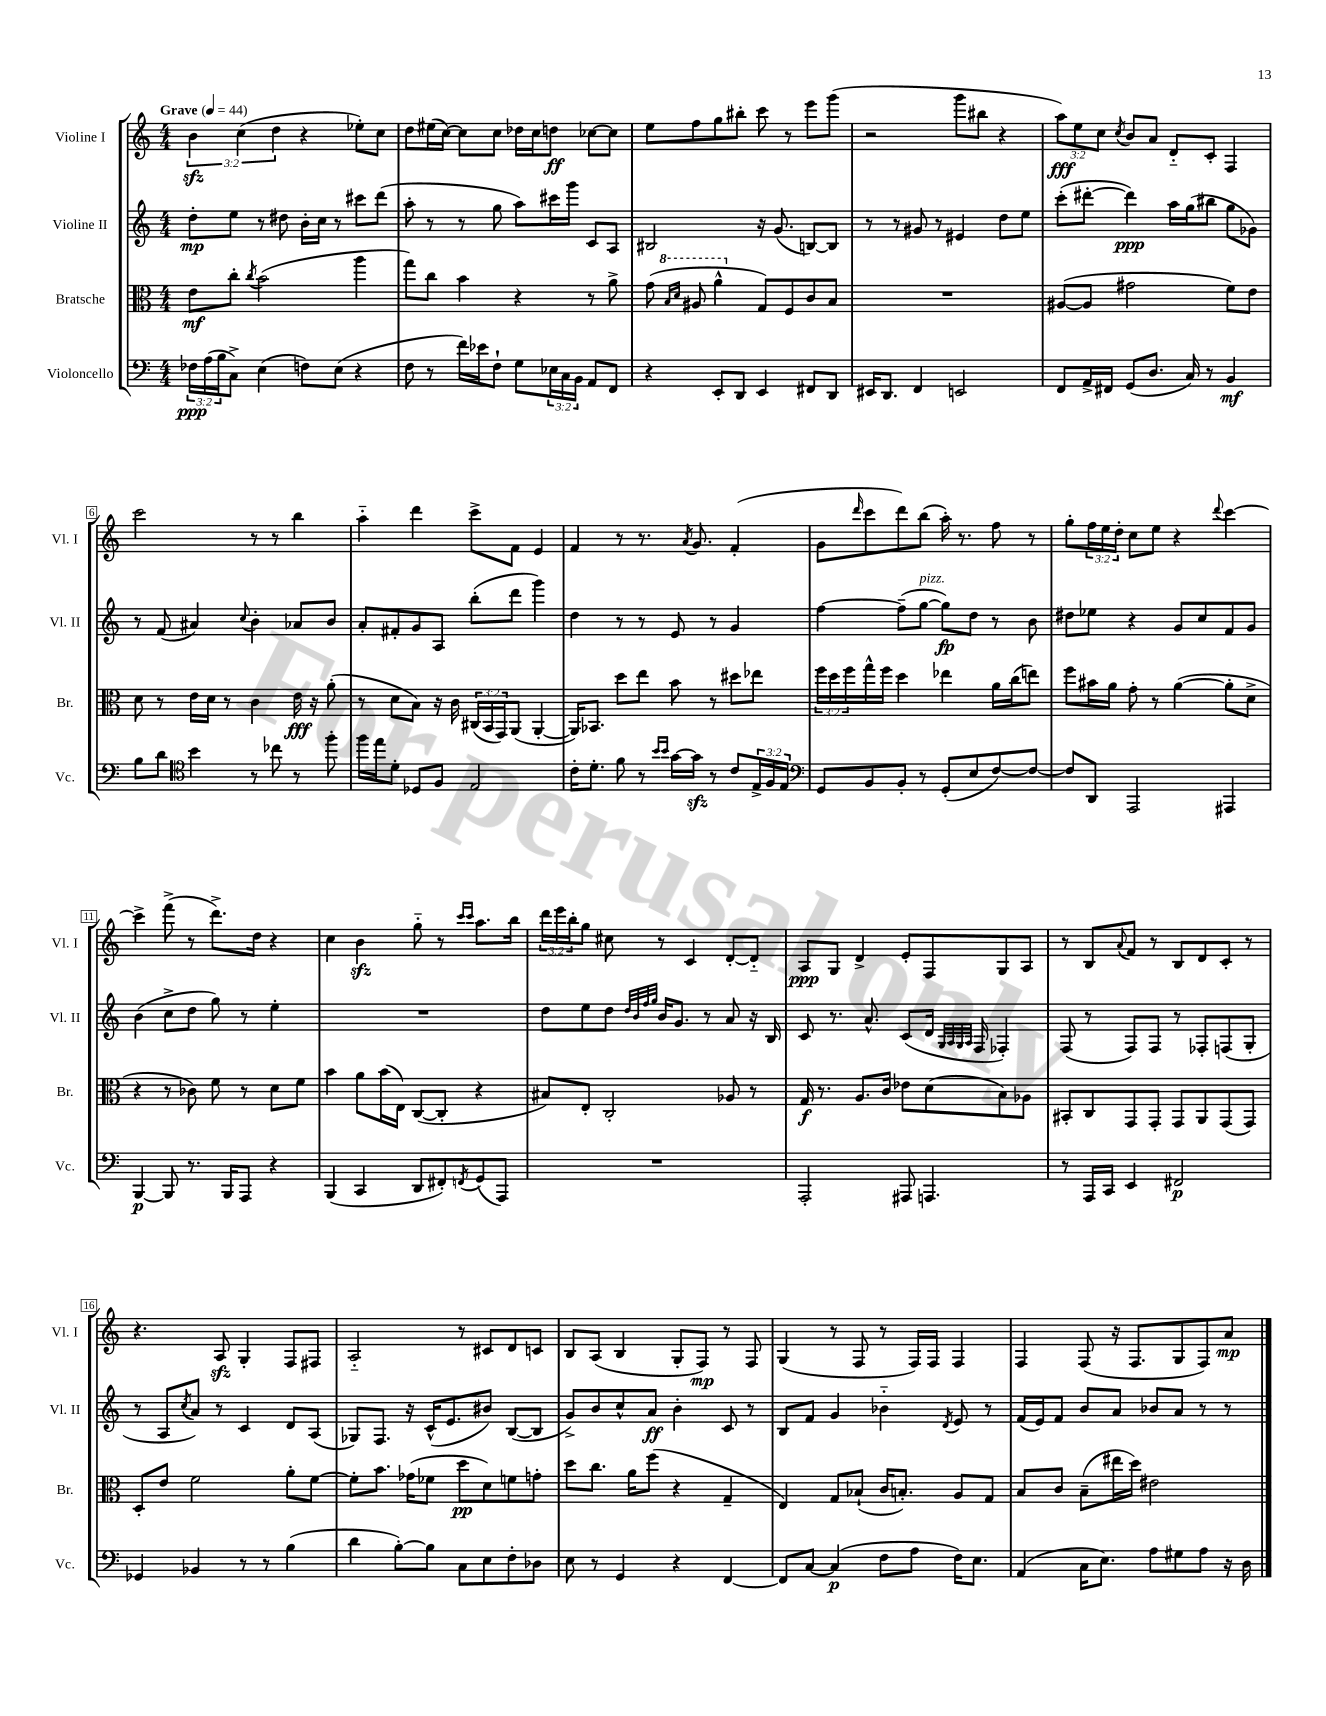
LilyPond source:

<<
\new StaffGroup <<
\new Staff = "s0" \with { instrumentName = "Violine I" shortInstrumentName = "Vl. I" } {
    \clef treble \key c \major \numericTimeSignature \time 4/4 \override Staff.TupletNumber.text = #tuplet-number::calc-fraction-text \tempo "Grave" 4 = 44
    \tuplet 3/2 { b'4\sfz c''4( d''4 } r4 ees''8-.) c''8 |
    d''8 eis''16( c''16~) c''8 c''8 des''16 c''16 d''8\ff ces''8~ ces''8 |
    e''8 f''8 g''8 bis''8-. c'''8 r8 e'''8 g'''8( |
    r2 g'''8 bis''8 r4 |
    \tuplet 3/2 { a''8\fff) e''8 c''8 } \acciaccatura { c''8 } b'8 a'8 d'8-_ c'8-. f4 |
    c'''2 r8 r8 b''4 |
    a''4-_ d'''4 c'''8-> f'8 e'4 |
    f'4 r8 r8. \acciaccatura { a'8 } g'8. f'4-.( |
    g'8 \grace { d'''16 } c'''8 d'''8) b''8( a''16-.) r8. f''8 r8 |
    g''8-. \tuplet 3/2 { f''16 e''16 d''16-. } c''8 e''8 r4 \appoggiatura { d'''8 } c'''4~ |
    c'''4-> f'''8->( r8 d'''8.->) d''16 r4 |
    c''4 b'4\sfz g''8-_ r8 \grace { c'''16 c'''16 } a''8. b''16 |
    \tuplet 3/2 { d'''16 e'''16 b''16-. } g''8 cis''8 r8 c'4 d'8~-. d'8-_ |
    a8\ppp g8 d'4-> e'8-. f8 g8 a8 |
    r8 b8 \appoggiatura { a'8 } f'8 r8 b8 d'8 c'8-. r8 |
    r4. a8\sfz g4-. f8 fis8 |
    a2-_ r8 cis'8 d'8 c'8 |
    b8 a8( b4 g8-. f8\mp) r8 f8 |
    g4( r8 f8 r8 f16) f16 f4 |
    f4 f8( r16 f8. g8 f8) a'8\mp \bar "|." |
}
\new Staff = "s1" \with { instrumentName = "Violine II" shortInstrumentName = "Vl. II" } {
    \clef treble \key c \major \numericTimeSignature \time 4/4
    d''8-.\mp e''8 r8 dis''8 b'16-. c''16 r8 cis'''8 d'''8( |
    a''8-. r8 r8 g''8 a''8) cis'''16 g'''16 c'8 a8 |
    bis2 r16 g'8.( b8~) b8 |
    r8 r8 gis'8 r8 eis'4 d''8 e''8 |
    c'''8-.( dis'''8~-. dis'''4\ppp) a''16 g''16( bis''8 g''8 ges'8) |
    r8 f'8( ais'4) \appoggiatura { c''8 } b'4-. aes'8 b'8 |
    a'8-. fis'8-. g'8 a8 b''8-.( d'''8 g'''4) |
    d''4 r8 r8 e'8 r8 g'4 |
    f''4~ f''8--( g''8~^\markup { \italic "pizz." } g''8\fp) d''8 r8 b'8 |
    dis''8 ees''8 r4 g'8 c''8 f'8 g'8 |
    b'4( c''8-> d''8 g''8) r8 e''4-. |
    R1 |
    d''8 e''8 d''8 \grace { d''32 b'32 f''32 g''32 } b'16 g'8. r8 a'8 r16 b16 |
    c'8 r8. a'8.-^ c'8( d'16 \grace { g32 a32 g32 a32 } f16 fes4-.) |
    f8( r8 f8) f8 r8 fes8-. f8( g8-. |
    r8 a8 \acciaccatura { c''8 } a'8) r8 c'4 d'8 a8( |
    ges8) f8. r16 c'16-^( e'8. bis'8) b8~( b8 |
    g'8->) b'8 c''8-^ a'8\ff b'4-. c'8 r8 |
    b8 f'8 g'4 bes'4-_ \acciaccatura { d'8 } e'8 r8 |
    f'16( e'16) f'8 b'8 a'8 bes'8 a'8 r8 r8 \bar "|." |
}
\new Staff = "s2" \with { instrumentName = "Bratsche" shortInstrumentName = "Br." } {
    \clef alto \key c \major \numericTimeSignature \time 4/4 \override Staff.TupletNumber.text = #tuplet-number::calc-fraction-text
    e'8\mf c''8-. \acciaccatura { c''8 } b'2( a''4 |
    g''8) c''8 b'4 r4 r8 a'8-> |
    g'8( \ottava #1 \grace { b'16 d''16 } ais'8 a''4-^ \ottava #0 g8) f8 c'8 b8 |
    R1 |
    ais8~( ais8 gis'2 f'8) e'8 |
    d'8 r8 e'16 d'16 r8 c'4 e'16\fff r16 a'8-.( |
    r8 d'8 b8) r16 c'16 \tuplet 3/2 { cis16( b,16 g,16) } a,8( a,4~-. |
    a,16) bes,8. d''8 e''8 b'8 r8 dis''8 ees''8 |
    \tuplet 3/2 { f''16 d''16 f''16 } g''16-^ f''16 d''4 ees''4 a'16 c''16( e''8) |
    f''8 bis'16 a'16 g'8-. r8 a'4~( a'8-. d'8-> |
    r4 r8 ces'8) f'8 r8 d'8 f'8 |
    b'4 a'8 b'16( e16) c8~( c8-. r4 |
    bis8) e8-. c2-. aes8 r8 |
    g16\f r8. a8. c'16 ees'8 d'8( b8) aes8 |
    bis,8-. c8 g,8 g,8-. g,8 a,8 g,8( g,8) |
    d8-. e'8 f'2 a'8-. f'8~ |
    f'8-. b'8. ges'16( fes'8 d''8\pp d'8) f'8 g'8-. |
    d''8 c''8. a'16 f''8( r4 g4-- |
    e4) g8 bes8-!( c'16 b8.-.) a8 g8 |
    b8 c'8 b8--( eis''16 d''16) eis'2 \bar "|." |
}
\new Staff = "s3" \with { instrumentName = "Violoncello" shortInstrumentName = "Vc." } {
    \clef bass \key c \major \numericTimeSignature \time 4/4 \override Staff.TupletNumber.text = #tuplet-number::calc-fraction-text
    \tuplet 3/2 { fes16\ppp a16( b16 } c8->) e4( f8) e8( r4 |
    f8 r8 f'16) ees'16 f8-! g8 \tuplet 3/2 { ees16 c16 b,16 } a,8 f,8 |
    r4 e,8-. d,8 e,4 fis,8 d,8 |
    eis,16 d,8. f,4 e,2 |
    f,8 a,16-> fis,16 g,8( d8. c16) r8 b,4\mf |
    b8 d'8 \clef tenor b'4 r8 ces''8 r8 f''8-. |
    f''16 e''16 d'8-. des8 f8 e2 |
    c'16-. d'8.-. f'8 r8 \grace { b'16 b'16 } g'16~ g'16\sfz r8 c'8 \tuplet 3/2 { e16-> f16 e16 } |
    \clef bass g,8 b,8 b,8-. r8 g,8-.( e8 f8~) f8~ |
    f8 d,8 a,,2 ais,,4 |
    b,,4~\p b,,8 r8. b,,16 a,,8 r4 |
    b,,4( c,4 d,8 fis,8-.) \acciaccatura { f,8 } g,8( a,,8) |
    R1 |
    a,,2-. ais,,8 a,,4. |
    r8 a,,16 c,16 e,4 fis,2\p |
    ges,4 bes,4 r8 r8 b4( |
    d'4 b8~-.) b8 c8 e8 f8-. des8 |
    e8 r8 g,4 r4 f,4~ |
    f,8 c8~ c4\p( f8 a8 f16) e8. |
    a,4( c16 e8.) a8 gis8 a8 r16 d16 \bar "|." |
}
>>
>>
\layout { \context { \Score \override BarNumber.stencil = #(make-stencil-boxer 0.1 0.3 ly:text-interface::print) } }
